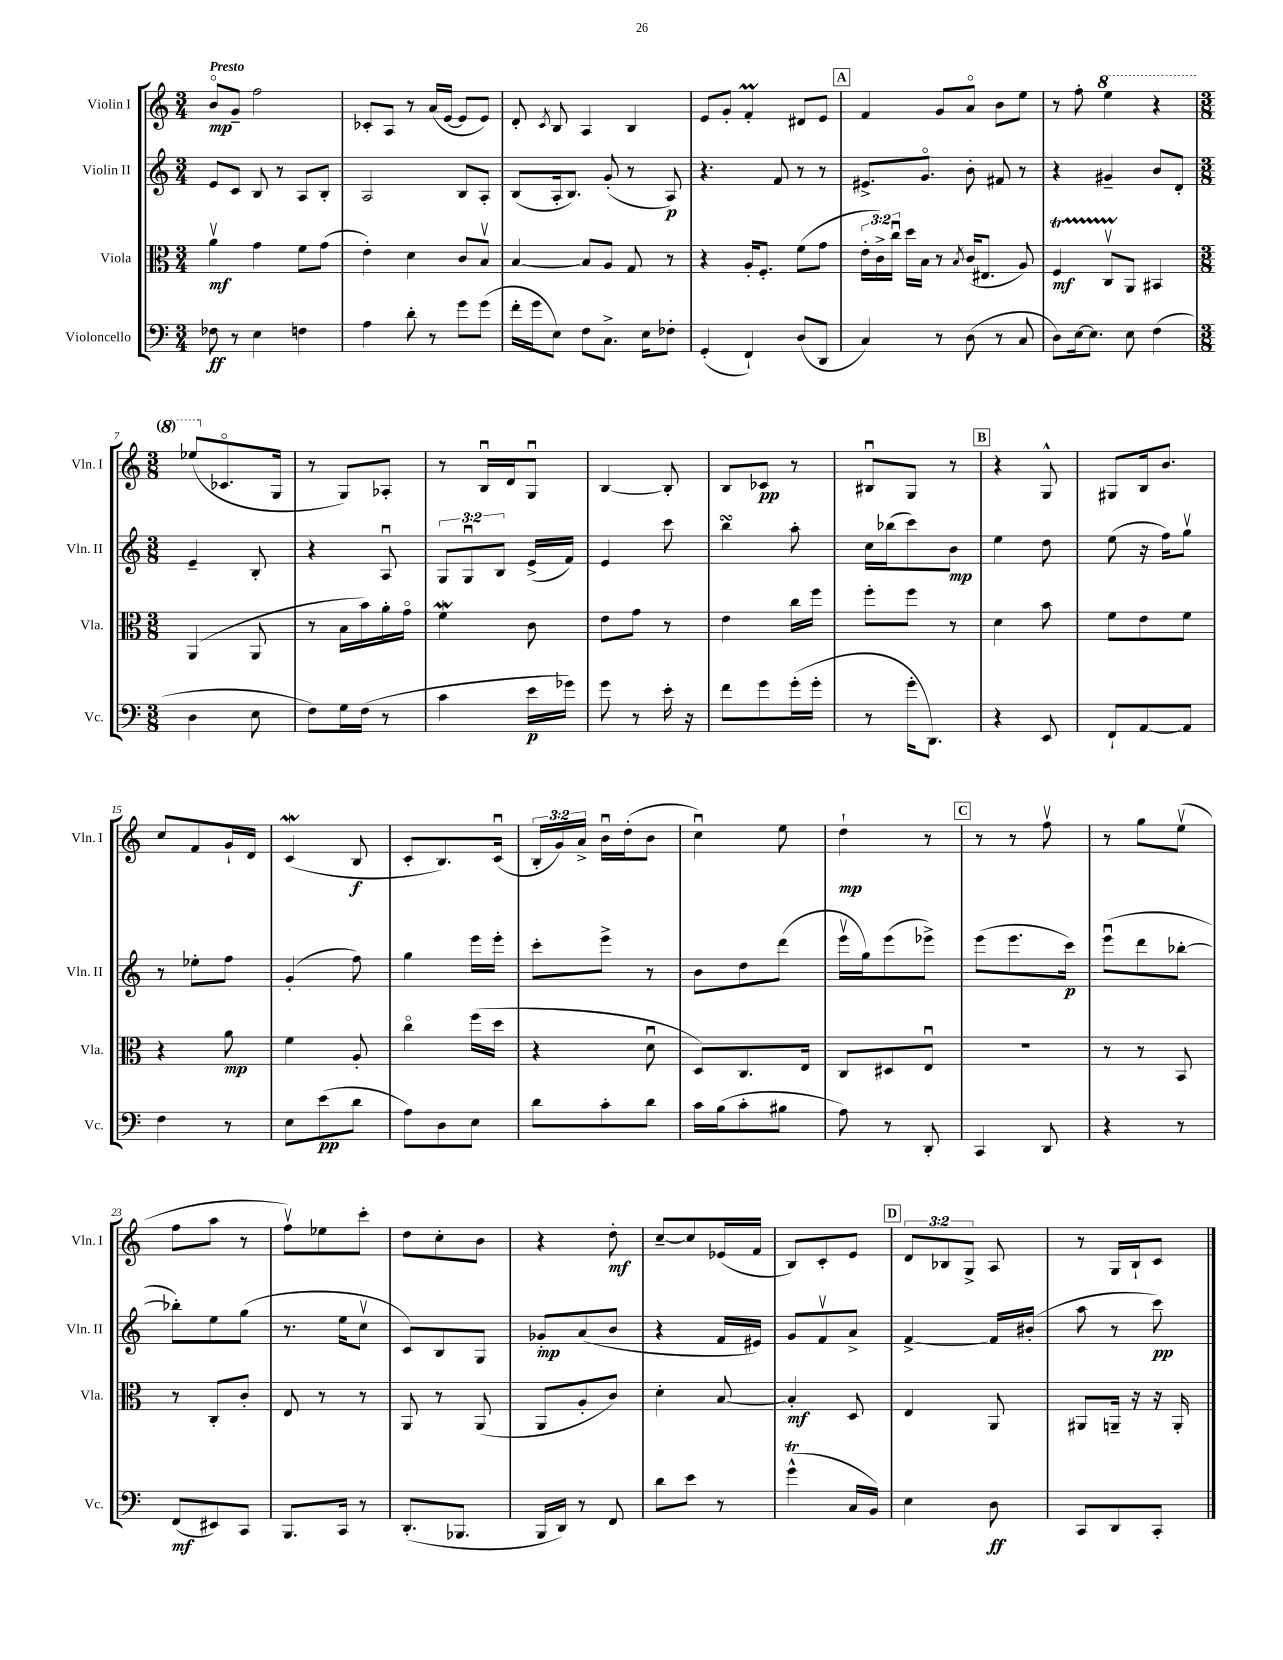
<<
\new StaffGroup <<
\new Staff = "s0" \with { instrumentName = "Violin I" shortInstrumentName = "Vln. I" } {
    \clef treble \key c \major \numericTimeSignature \time 3/4 \override Staff.TupletNumber.text = #tuplet-number::calc-fraction-text \tempo "Presto"
    \autoBeamOff b'8[\flageolet\mp g'8]-- f''2 |
    ces'8[-. a8] r8 a'16[( e'16]~ e'8[ e'8]) |
    d'8-. \acciaccatura { c'8 } b8 a4 b4 |
    e'8[ g'8]-. f'4-.\prall dis'8[ e'8] |
    \mark \markup { \box "A" } f'4 g'8[ a'8]\flageolet b'8[ e''8] |
    r8 f''8-. \ottava #1 e'''4 r4 |
    \numericTimeSignature \time 3/8 ees'''8[( \ottava #0 ces'8.\flageolet g16] |
    r8 g8[) aes8]-. |
    r8 b16[\downbow d'16 g8]\downbow |
    b4~ b8-. |
    b8[ ces'8]\pp r8 |
    bis8[\downbow g8] r8 |
    \mark \markup { \box "B" } r4 g8-^ |
    gis8[ b16 b'8.] |
    c''8[ f'8 g'16-! d'16] |
    c'4\mordent( b8\f |
    c'8[-. b8.) c'16]\downbow( |
    \tuplet 3/2 { b16[-. g'16) a'16]-> } b'16[\downbow d''16-.( b'8] |
    c''4\downbow) e''8 |
    d''4-!\mp r8 |
    \mark \markup { \box "C" } r8 r8 f''8\upbow |
    r8 g''8[ e''8]\upbow( |
    f''8[ a''8] r8 |
    f''8[\upbow) ees''8 c'''8]-. |
    d''8[ c''8-. b'8] |
    r4 d''8-.\mf |
    c''8[~-- c''8 ees'16( f'16] |
    b8[) c'8-. e'8] |
    \mark \markup { \box "D" } \tuplet 3/2 { d'8[ bes8 g8]-> } a8 |
    r8 g16[ b16-! c'8] \bar "|." |
}
\new Staff = "s1" \with { instrumentName = "Violin II" shortInstrumentName = "Vln. II" } {
    \clef treble \key c \major \numericTimeSignature \time 3/4 \override Staff.TupletNumber.text = #tuplet-number::calc-fraction-text
    \autoBeamOff e'8[ c'8] b8 r8 a8[ b8]-. |
    a2 b8[ a8]-. |
    b8[( a16-. b8.]) g'8-.( r8 a8\p) |
    r4. f'8 r8 r8 |
    \mark \markup { \box "A" } eis'8.[-> g'8.]\flageolet b'8-. fis'8 r8 |
    r4 gis'4-- b'8[ d'8]-. |
    \numericTimeSignature \time 3/8 e'4-- b8-. |
    r4 a8\downbow |
    \tuplet 3/2 { g8[ g8\downbow b8] } e'16[->( f'16]) |
    e'4 c'''8 |
    b''4\turn a''8-. |
    c''16[ bes''16( c'''8) b'8]\mp |
    \mark \markup { \box "B" } e''4 d''8 |
    e''8( r16 f''16[) g''8]\upbow |
    r8 ees''8[-. f''8] |
    g'4-.( f''8) |
    g''4 e'''16[ e'''16]-. |
    c'''8[-. e'''8]-> r8 |
    b'8[ d''8 d'''8]( |
    e'''16[\upbow g''16) e'''8( ees'''8]->) |
    \mark \markup { \box "C" } e'''8[( e'''8. c'''16]\p) |
    e'''8[\downbow( d'''8 bes''8]~-. |
    bes''8[-.) e''8 g''8]( |
    r8. e''16[ c''8]\upbow |
    c'8[) b8 g8] |
    ges'8[-.\mp a'8( b'8] |
    r4 f'16[ eis'16]) |
    g'8[ f'8\upbow a'8]-> |
    \mark \markup { \box "D" } f'4~-> f'16[ bis'16]-.( |
    a''8 r8 c'''8\pp) \bar "|." |
}
\new Staff = "s2" \with { instrumentName = "Viola" shortInstrumentName = "Vla." } {
    \clef alto \key c \major \numericTimeSignature \time 3/4 \override Staff.TupletNumber.text = #tuplet-number::calc-fraction-text
    \autoBeamOff a'4\upbow\mf g'4 f'8[ g'8]( |
    e'4-.) d'4 c'8[ b8]\upbow |
    b4~ b8[ a8] g8 r8 |
    r4 a16[-. f8.]-. f'8[( g'8] |
    \mark \markup { \box "A" } \tuplet 3/2 { e'16[-. c'16->) c''16]\downbow } d''16[ b16] r8 \acciaccatura { b8 } c'16[( eis8.] a8) |
    f4\startTrillSpan\mf c8[\upbow a,8]\stopTrillSpan bis,4 |
    \numericTimeSignature \time 3/8 a,4( a,8 |
    r8 b16[ b'16) a'16-. g'16]\flageolet |
    f'4\mordent c'8 |
    e'8[ g'8] r8 |
    e'4 c''16[ f''16] |
    f''8[-. f''8] r8 |
    \mark \markup { \box "B" } d'4 b'8 |
    f'8[ e'8 f'8] |
    r4 a'8\mp |
    f'4 a8-. |
    c''4\flageolet f''16[( d''16] |
    r4 d'8\downbow |
    d8[) c8. e16] |
    c8[ dis8 e8]\downbow |
    \mark \markup { \box "C" } R4. |
    r8 r8 b,8 |
    r8 c8[-. c'8]-. |
    e8 r8 r8 |
    a,8 r8 a,8( |
    a,8[ a8-. c'8]) |
    d'4-. b8~ |
    b4-.\mf d8 |
    \mark \markup { \box "D" } e4 a,8 |
    ais,8[ a,16]-- r16 r16 a,16-. \bar "|." |
}
\new Staff = "s3" \with { instrumentName = "Violoncello" shortInstrumentName = "Vc." } {
    \clef bass \key c \major \numericTimeSignature \time 3/4
    \autoBeamOff fes8\ff r8 e4 f4 |
    a4 d'8-. r8 g'8[ g'8]( |
    f'16[-. g'16 e8]) f8[ c8.]-> e16[ fes8]-. |
    g,4-.( f,4-!) d8[( d,8] |
    \mark \markup { \box "A" } c4) r8 d8( r8 c8 |
    d8[) e16~ e8.] e8 f4( |
    \numericTimeSignature \time 3/8 d4 e8 |
    f8[) g16 f16]( r8 |
    c'4 e'16[\p ges'16]) |
    g'8 r8 e'16-. r16 |
    f'8[ g'8 g'16-.( g'16]-. |
    r8 g'16[-. d,8.]) |
    \mark \markup { \box "B" } r4 e,8 |
    f,8[-! a,8~ a,8] |
    f4 r8 |
    e8[ e'8\pp( d'8] |
    a8[) d8 e8] |
    d'8[ c'8-. d'8] |
    c'16[ b16( c'8-. bis8] |
    a8) r8 d,8-. |
    \mark \markup { \box "C" } c,4 d,8 |
    r4 r8 |
    f,8[\mf( eis,8) c,8] |
    b,,8.[ c,16] r8 |
    d,8.[-.( bes,,8.] |
    b,,16[ d,16]) r8 f,8 |
    d'8[ e'8] r8 |
    g'4-^\trill( c16[ b,16]) |
    \mark \markup { \box "D" } e4 d8\ff |
    c,8[ d,8 c,8]-. \bar "|." |
}
>>
>>
